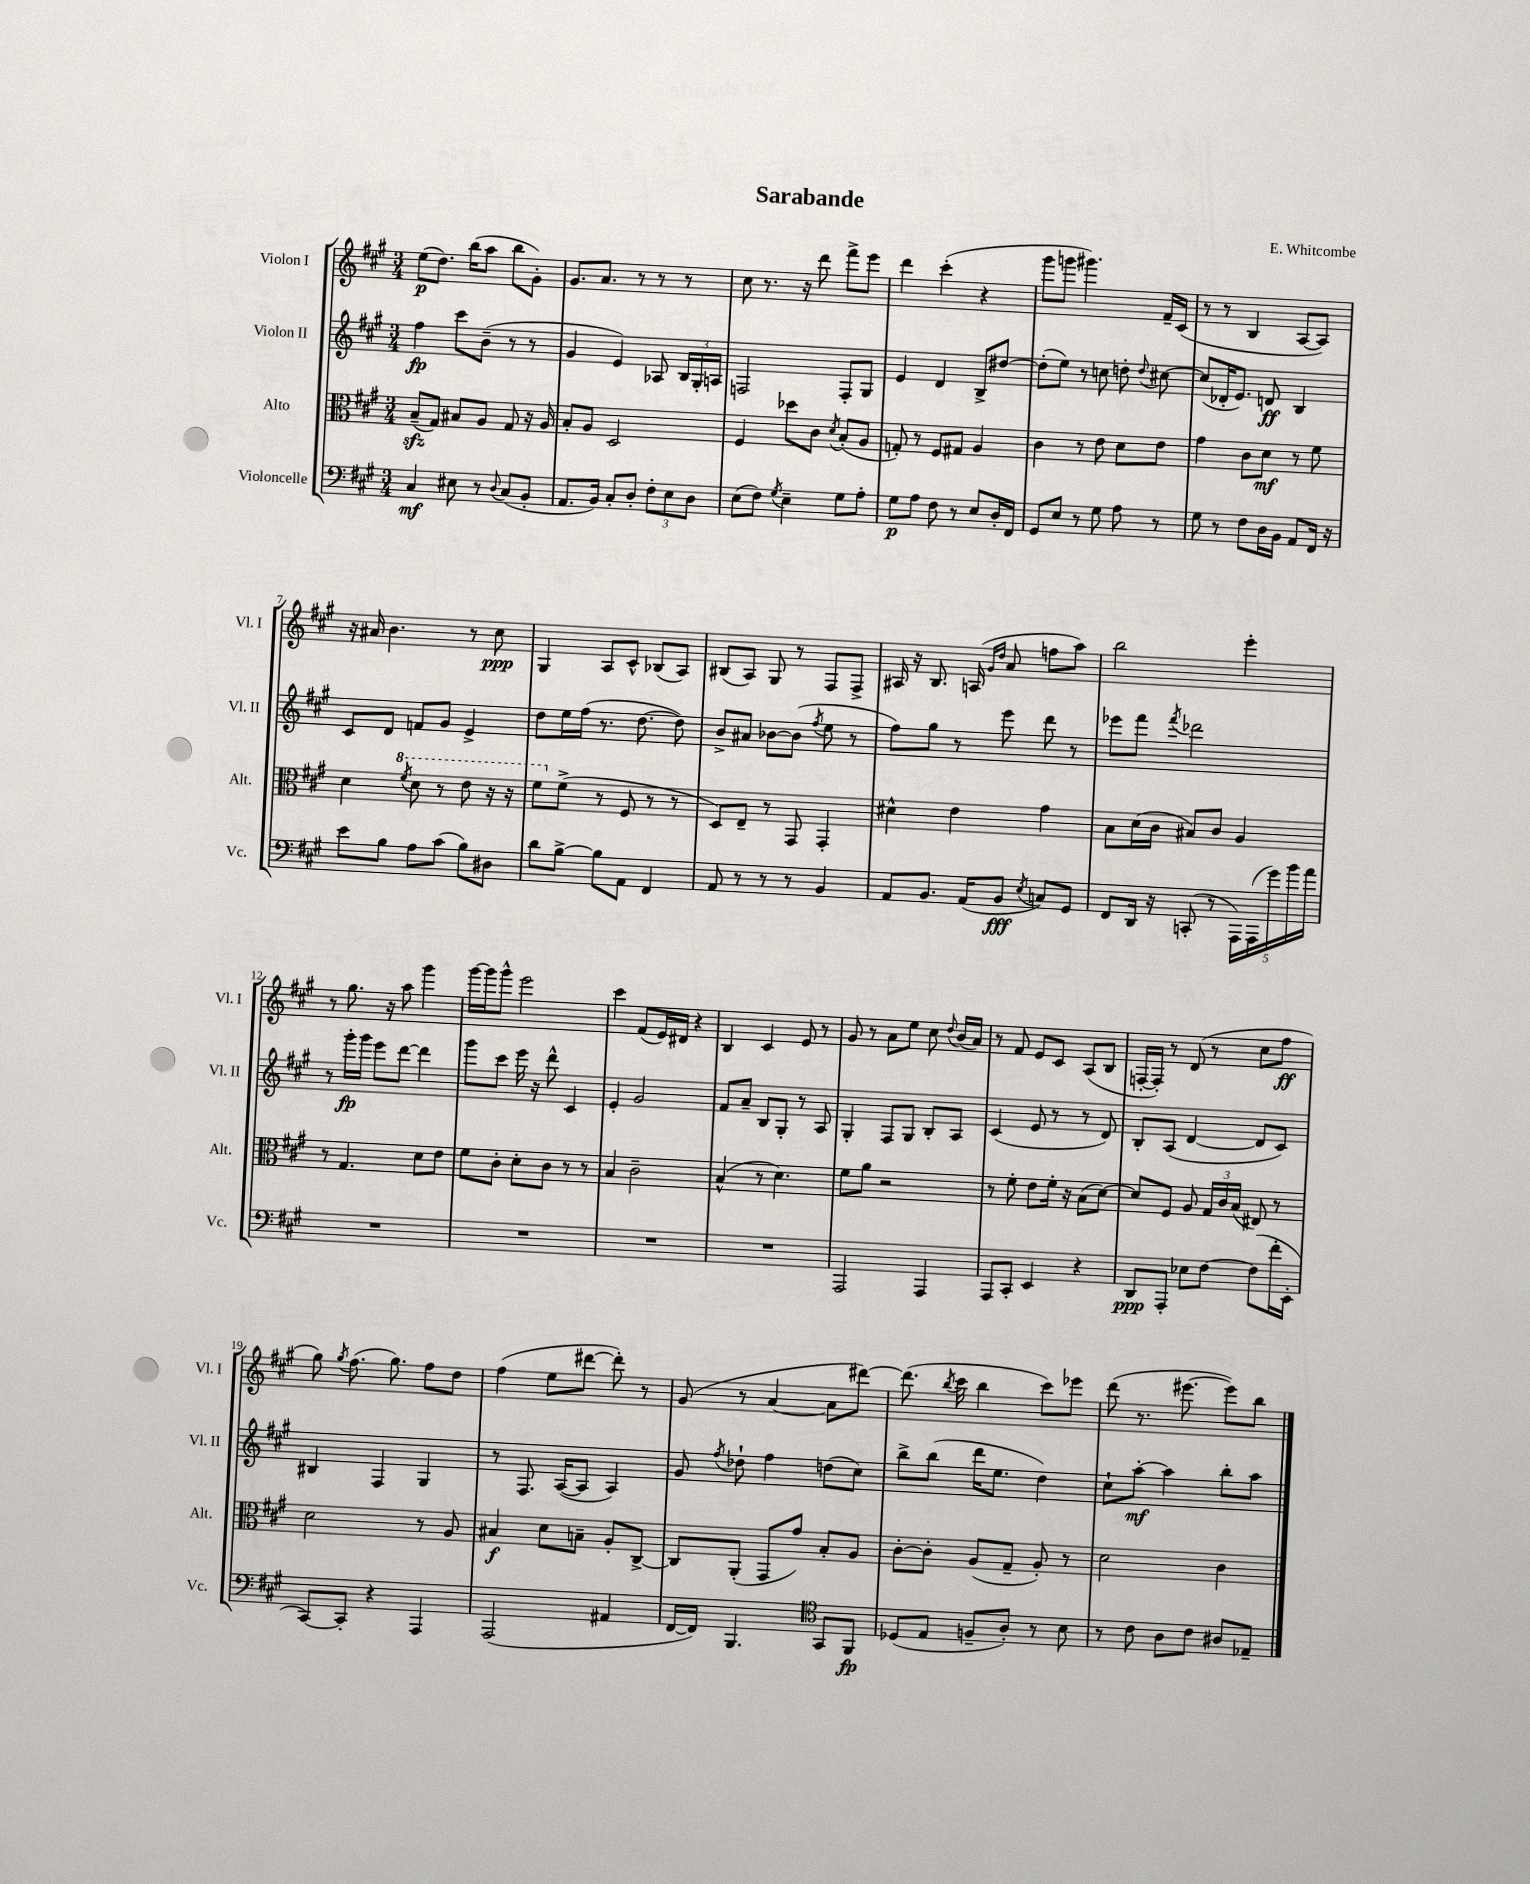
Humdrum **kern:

**kern	**kern	**kern	**kern
*staff4	*staff3	*staff2	*staff1
*clefF4	*clefC3	*clefG2	*clefG2
*k[f#c#g#]	*k[f#c#g#]	*k[f#c#g#]	*k[f#c#g#]
*M3/4	*M3/4	*M3/4	*M3/4
4C#	(8B~	4ff#	(8ee
.	8G#)	.	8.dd)
8E#	8B#	8ccc#	.
.	.	.	(16bb
8r	8A	(8b~	8aa
8qqD	.	.	.
(8C#	8G#	8r	8bb
8BB'	16r	8r	8g#')
.	16A	.	.
=	=	=	=
8.AA	8B'	4g#	8.g#
.	8A	.	.
16BB)	.	.	8.a
8C#'	2D	4e)	.
8D'	.	.	8r
12F#'	.	8A-	8r
12E	.	.	.
.	.	24B	8r
12D	.	24G#'	.
.	.	24A	.
=	=	=	=
(8E	4F#	2F	8cc#
8F#)	.	.	8.r
8qG#	.	.	.
4E~	8dd-	.	.
.	.	.	16r
.	8c#	.	8ddd
.	8qd	.	.
8G#	(8B'	8F'	8fff#^
8A'	8A	8G#	8eee
=	=	=	=
8G#	8G')	4e	4ddd
8A	8r	.	.
8F#	8F#	4d	(4ccc#'
8r	8G#	.	.
8E	4A	8B^	4r
16D'	.	[8dd#	.
16FF#	.	.	.
=	=	=	=
8GG#	4c#	(8dd#']	8ggg#
8E	.	8ee)	8ggg
8r	8r	8r	4.ggg#)
8G#	8e	8cc	.
8A	8d	8dd'	.
.	.	8qqdd	.
8r	8e	[8cc#	16f#~
.	.	.	(16c#
=	=	=	=
8G#	4g#	(8cc#]	8r
8r	.	16d-'	8r
.	.	8.e)	.
8F#	8c#	.	4B
16D	8d	8d	.
16BB	.	.	.
8AA	8r	4B	[8A
16FF#	8f#	.	8A])
16r	.	.	.
=	=	=	=
8e	4d	8c#	16r
.	.	.	16a#
8B	.	8d	4.b
.	8qff#	.	.
8A	8dd	8f	.
(8c#	8r	8g#	.
8B)	8ee	4e^	8r
8D#	16r	.	8cc#
.	16r	.	.
=	=	=	=
8d	8ff#	8dd	4G#
[8B^	(8f#^	16ee	.
.	.	(16ff#	.
8B]	8r	8.r	8A
8AA	8F#	.	8c#^^
.	.	[8.dd	.
4FF#	8r	.	(8B-
.	8r	8dd])	8A)
=	=	=	=
8AA	8D)	8b^	(8B#
8r	8E~	8a#	8A)
8r	8r	[8b-	8G#
8r	8GG#	(8b-]	8r
.	.	8qff#	.
4BB	4GG#'	8ee	8F#
.	.	8r	8F#^
=	=	=	=
8AA	4d#^^	8ff#)	16A#
.	.	.	16r
8.BB	.	8gg#	8.B
.	4e	8r	.
(16AA	.	.	(16A
.	.	.	16qqg#
.	.	.	16qqdd
8BB	.	8eee	8a
8qE	.	.	.
8C)	4g#	8ddd	8ff
8GG#	.	8r	8aa)
=	=	=	=
8FF#	8B	8eee-	2bb
16DD	(16d	8fff#	.
16r	16c#	.	.
.	.	8qfff#	.
(8CC'	8B#)	2ddd-	.
8r	8c#	.	.
20AAA)	4A	.	4eee'
(20AAA	.	.	.
20g#)	.	.	.
20b	.	.	.
20a	.	.	.
=	=	=	=
2.r	8r	8r	8r
.	4.G#	16ggg#'	8.gg#
.	.	16ggg#	.
.	.	8eee	.
.	.	.	16r
.	.	[8ddd	8aa
.	8d	4ddd]	4ggg#
.	8e	.	.
=	=	=	=
2.r	8f#	8ggg#	[16ggg#
.	.	.	16ggg#]
.	8c#'	8ccc#	8ggg#^^
.	8d'	16eee	2eee
.	.	16r	.
.	8c#	8ddd^^	.
.	8r	4c#	.
.	8r	.	.
=	=	=	=
2.r	4B	4e'	4ccc#
.	2c#~	2g#	(8f#
.	.	.	16e)
.	.	.	16d#
.	.	.	4r
=	=	=	=
2.r	(4B^^	8f#	4B
.	.	8a~	.
.	8r	8B	4c#
.	4.d)	8G#'	.
.	.	8r	8e
.	.	8A	8r
=	=	=	=
2AAA	8f#	4G#'	8g#
.	8a	.	8r
.	2r	8F#	8a
.	.	8G#	8ee
4AAA	.	8B'	8cc#
.	.	.	8qqdd
.	.	8A	(16b
.	.	.	16a)
=	=	=	=
8AAA	8r	(4c#	8r
8CC#'	8f#'	.	8f#
4EE	8e	8e	8e
.	16f#'	8r	8c#
.	16r	.	.
4r	(8B	8r	(8A
.	[8d)	8d)	8B
=	=	=	=
8DD	8d]	8B'	[16F'
.	.	.	16F'])
8AAA'	8F#	(8A	8r
8E-	8A	[4d	(8d
[8F#	24G#	.	8r
.	24c#	.	.
.	(24B	.	.
(8F#]	8E#)	8d]	8cc#
16f#'	8r	8c#)	8ff#
16EE'	.	.	.
=	=	=	=
[8CC#)	2d	4B#	8gg#)
.	.	.	8qgg#
8CC#']	.	.	(8.ff#
4r	.	4F#	.
.	.	.	8.gg#)
4AAA	8r	4G#	8ff#
.	8A	.	8dd
=	=	=	=
(2AAA	4B#	8r	(4ff#
.	.	8.F#	.
.	8d	.	8ee
.	.	([16A	.
.	8B~	8A]	[8ddd#
4AA#	8A'	4A)	8ddd#'])
.	[8C#^	.	8r
=	=	=	=
[16FF#	8C#]	8g#	(8g#
16FF#])	.	.	.
.	.	8qff#	.
4.BBB	(8AA'	8dd-`	8r
.	8GG#	4ff#	[4a
.	8g#)	.	.
*clefC4	*	*	*
8GG#	8B'	(8dd	8a]
8FF#	8A	8cc#)	[8ddd#)
=	=	=	=
(8D-	[8c#'	8bb^	(8.ddd#]
8E	8c#']	(8bb	.
.	.	.	8qbb
.	.	.	16ccc#
8F~	(8A	16ddd	4bb
.	.	8.ee	.
8A')	8G#~	.	.
8r	8A')	4dd)	8ccc#)
8B	8r	.	8eee-
=	=	=	=
8r	2d	8cc#`	(8ddd
8c#	.	[8aa'	8.r
8A	.	4aa]	.
.	.	.	[8.eee#
8c#	.	.	.
8A#	4c#	8bb'	8eee#])
8E-~	.	8aa	8bb
==	==	==	==
*-	*-	*-	*-
